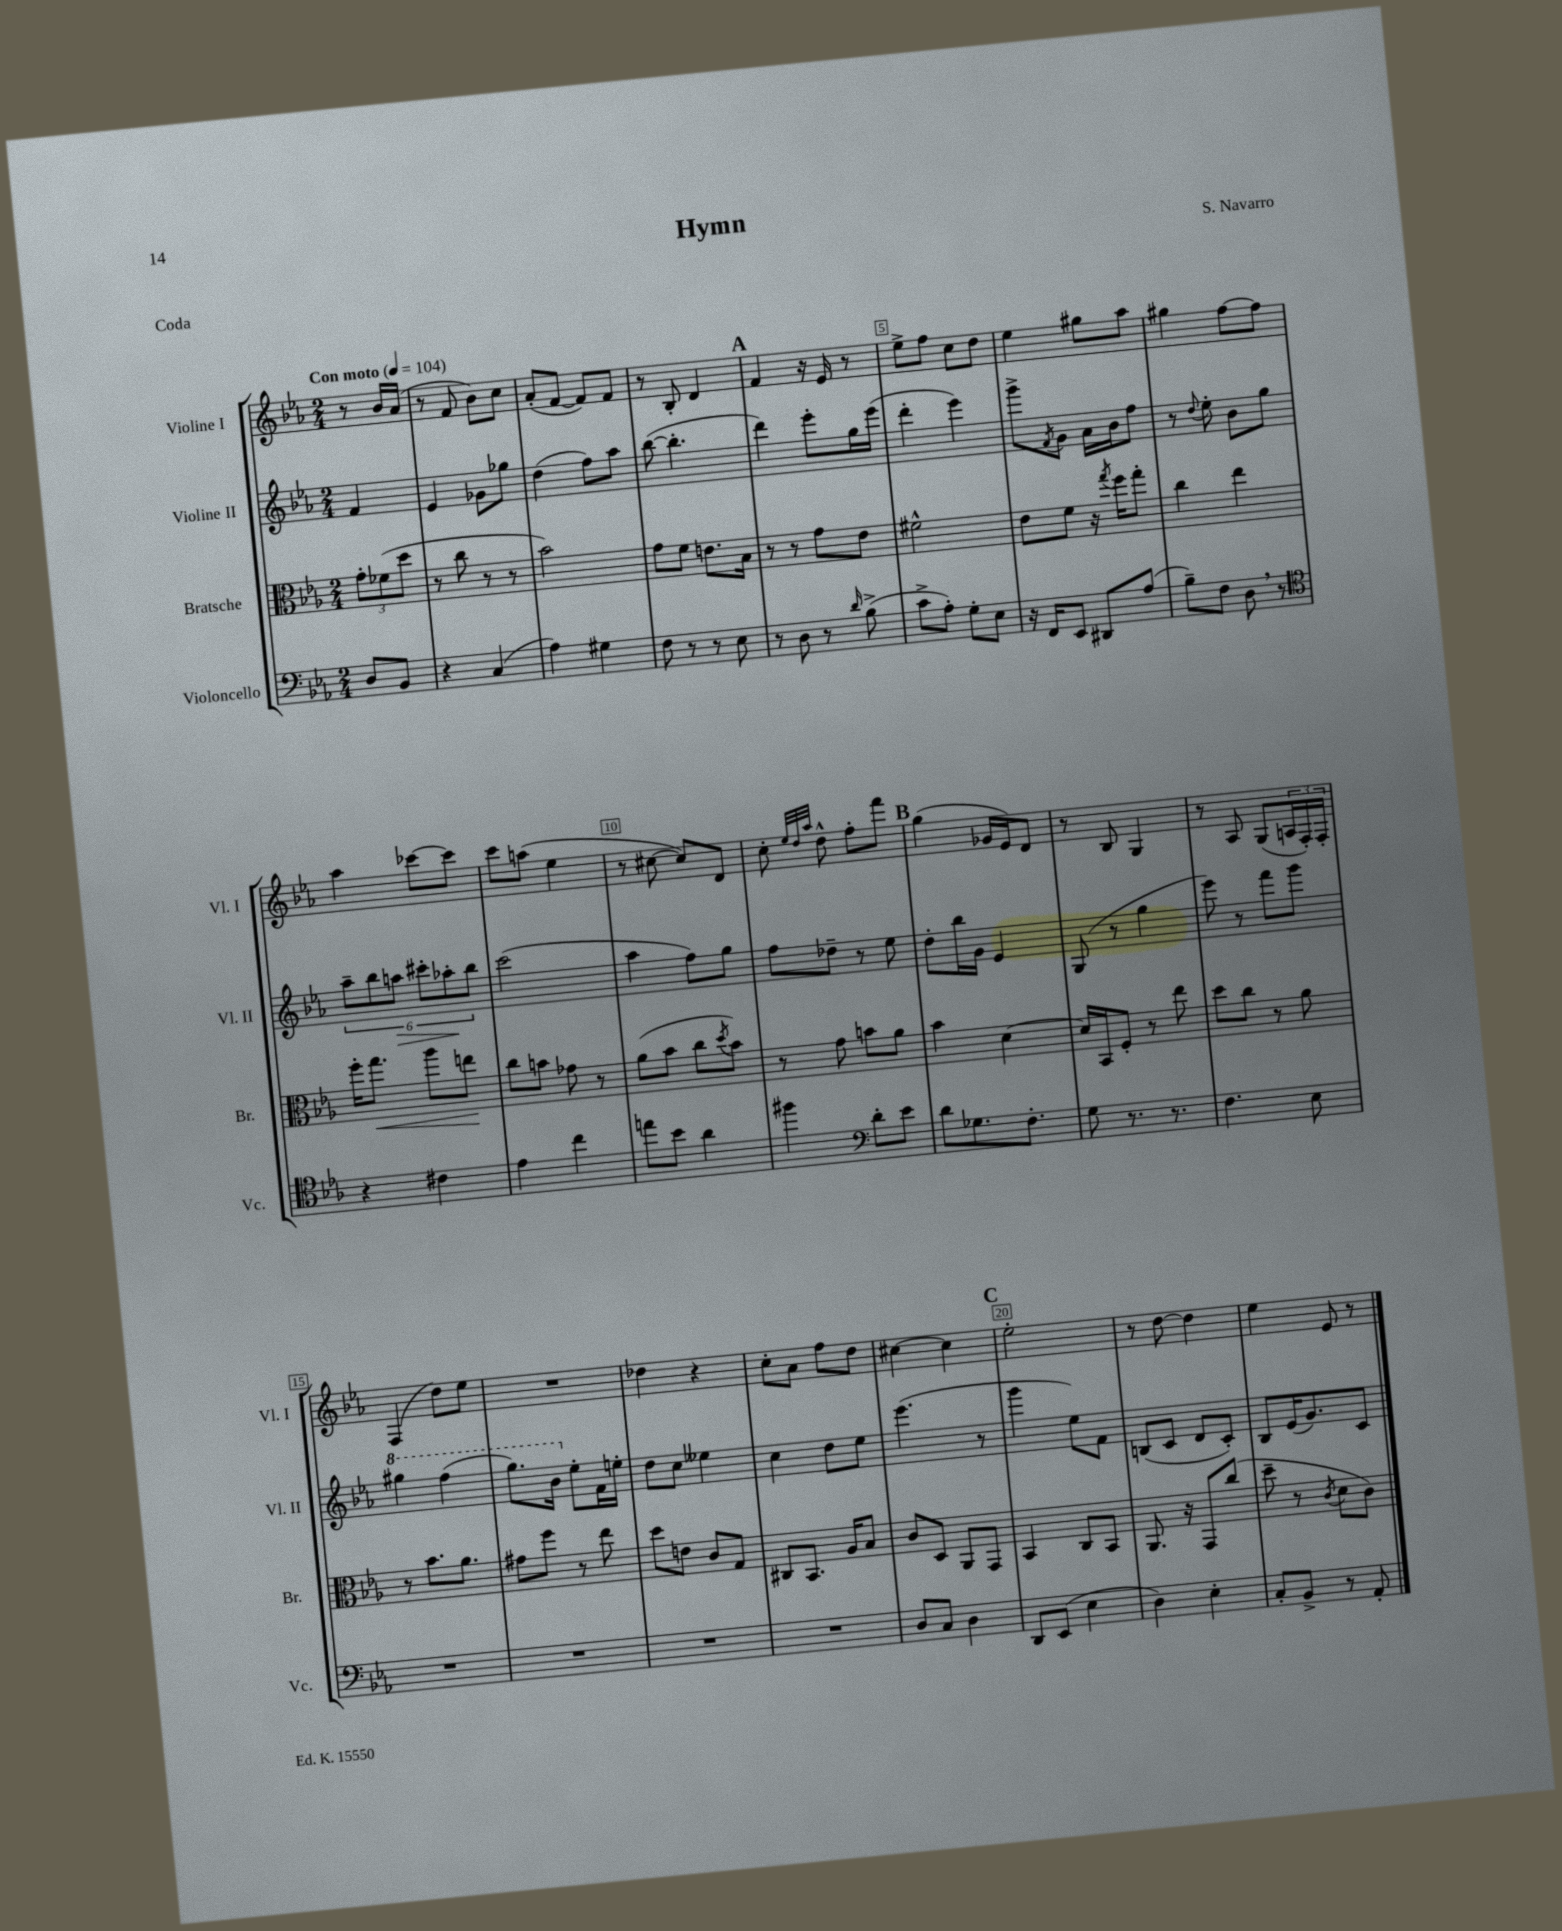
\header { title = "Hymn" composer = "S. Navarro" piece = "Coda" }
<<
\new StaffGroup <<
\new Staff = "s0" \with { instrumentName = "Violine I" shortInstrumentName = "Vl. I" } {
    \clef treble \key ees \major \numericTimeSignature \time 2/4 \partial 4 \tempo "Con moto" 4 = 104
    r8 bes'16 aes'16( |
    r8 f'8 bes'8) c''8 |
    aes'8-.( f'8~ f'8) f'8 |
    r8 bes8-. d'4 |
    \mark \markup { \bold "A" } f'4 r16 ees'16 r8 |
    ees''8-> f''8 c''8 d''8 |
    ees''4 gis''8 aes''8 |
    gis''4 f''8~ f''8 |
    aes''4 ces'''8~ ces'''8 |
    c'''8 a''8( ees''4 |
    r8 cis''8~ cis''8) d'8 |
    c''8-. \grace { ees''32 d''32 aes''32 } d''8-^ f''8-. f'''8 |
    \mark \markup { \bold "B" } g''4( ges'16 ees'16) d'8 |
    r8 bes8 g4 |
    r8 aes8 g8( \tuplet 3/2 { a16 f16-.) f16-. } |
    f4( d''8) ees''8 |
    R2 |
    des''4 r4 |
    c''8-. aes'8 f''8 d''8 |
    cis''4~ cis''4 |
    \mark \markup { \bold "C" } ees''2-. |
    r8 d''8~ d''4 |
    ees''4 ees'8 r8 \bar "|." |
}
\new Staff = "s1" \with { instrumentName = "Violine II" shortInstrumentName = "Vl. II" } {
    \clef treble \key ees \major \numericTimeSignature \time 2/4 \partial 4
    f'4 |
    ees'4 ges'8 ges''8 |
    d''4( f''8) aes''8 |
    bes''8~( bes''4.-. |
    \mark \markup { \bold "A" } d'''4) ees'''8-. g''16 ees'''16( |
    d'''4-. ees'''4) |
    g'''8-> \acciaccatura { f'8 } g'8 aes'16 bes'16 f''8 |
    r8 \appoggiatura { d''8 } ees''8-. bes'8 g''8 |
    \tuplet 6/4 { aes''8-- bes''8 a''8\> cis'''8-. aes''8-.\! bes''8 } |
    c'''2( |
    aes''4 f''8) g''8 |
    f''8 des''8-- r8 ees''8 |
    \mark \markup { \bold "B" } d''8-. bes''16 g'16 ees'4 |
    g8( r8 g''4 |
    ees'''8) r8 f'''8 g'''8 |
    \ottava #1 gis'''4 f'''4( |
    g'''8.) bes''16 \ottava #0 ees''8-. f'16 e''16-. |
    d''8 c''8 eeses''4 |
    c''4 d''8 ees''8 |
    ees'''4.( r8 |
    \mark \markup { \bold "C" } g'''4 ees''8) f'8 |
    b8( c'8 d'8 c'8-.) |
    bes8 ees'16( g'8.) c'8 \bar "|." |
}
\new Staff = "s2" \with { instrumentName = "Bratsche" shortInstrumentName = "Br." } {
    \clef alto \key ees \major \numericTimeSignature \time 2/4 \partial 4
    \tuplet 3/2 { g'8-. fes'8( d''8 } |
    r8 c''8 r8 r8 |
    bes'2) |
    g'8 f'8 e'8. bes16 |
    \mark \markup { \bold "A" } r8 r8 g'8 ees'8 |
    fis'2-^ |
    ees'8 f'8 r16 \acciaccatura { g''8 } f''16 g''8-. |
    c''4 ees''4 |
    f''16-. g''8.\< aes''8 e''8\! |
    c''8 b'8 ges'8 r8 |
    aes'8( bes'8 c''8 \acciaccatura { d''8 } bes'8) |
    r8 g'8 b'8 aes'8 |
    \mark \markup { \bold "B" } bes'4 d'4~ |
    d'16 bes,16 f8-. r8 ees''8 |
    d''8 c''8 r8 aes'8 |
    r8 bes'8. aes'8. |
    gis'8 f''8 r8 ees''8 |
    d''8 e'8 c'8 g8 |
    cis8 bes,8. aes16 bes8 |
    c'8 d8 aes,8 g,8 |
    \mark \markup { \bold "C" } bes,4 c8 bes,8 |
    aes,8. r16 g,8 c''8( |
    d''8-- r8 \acciaccatura { c'8 } d'8 c'8) \bar "|." |
}
\new Staff = "s3" \with { instrumentName = "Violoncello" shortInstrumentName = "Vc." } {
    \clef bass \key ees \major \numericTimeSignature \time 2/4 \partial 4
    d8 bes,8 |
    r4 c4( |
    aes4) gis4 |
    f8 r8 r8 ees8 |
    \mark \markup { \bold "A" } r8 d8 r8 \grace { d'16 } bes8->( |
    c'8-> aes8-.) g8-. ees8 |
    r16 f,16 ees,8 dis,8 aes8( |
    bes8--) f8 d8 \breathe r8 |
    \clef tenor r4 cis'4 |
    ees'4 c''4 |
    e''8 bes'8 aes'4 |
    fis''4 \clef bass d'8-. ees'8 |
    \mark \markup { \bold "B" } d'8 ges8. f8.-. |
    g8 r8. r8. |
    f4. ees8 |
    R2 |
    R2 |
    R2 |
    R2 |
    d8 c8 d4 |
    \mark \markup { \bold "C" } d,8 ees,8( ees4 |
    d4) ees4-. |
    c8-. bes,8-> r8 aes,8-. \bar "|." |
}
>>
>>
\layout { \context { \Score \override BarNumber.break-visibility = ##(#f #t #t) barNumberVisibility = #(every-nth-bar-number-visible 5) \override BarNumber.stencil = #(make-stencil-boxer 0.1 0.3 ly:text-interface::print) } }
